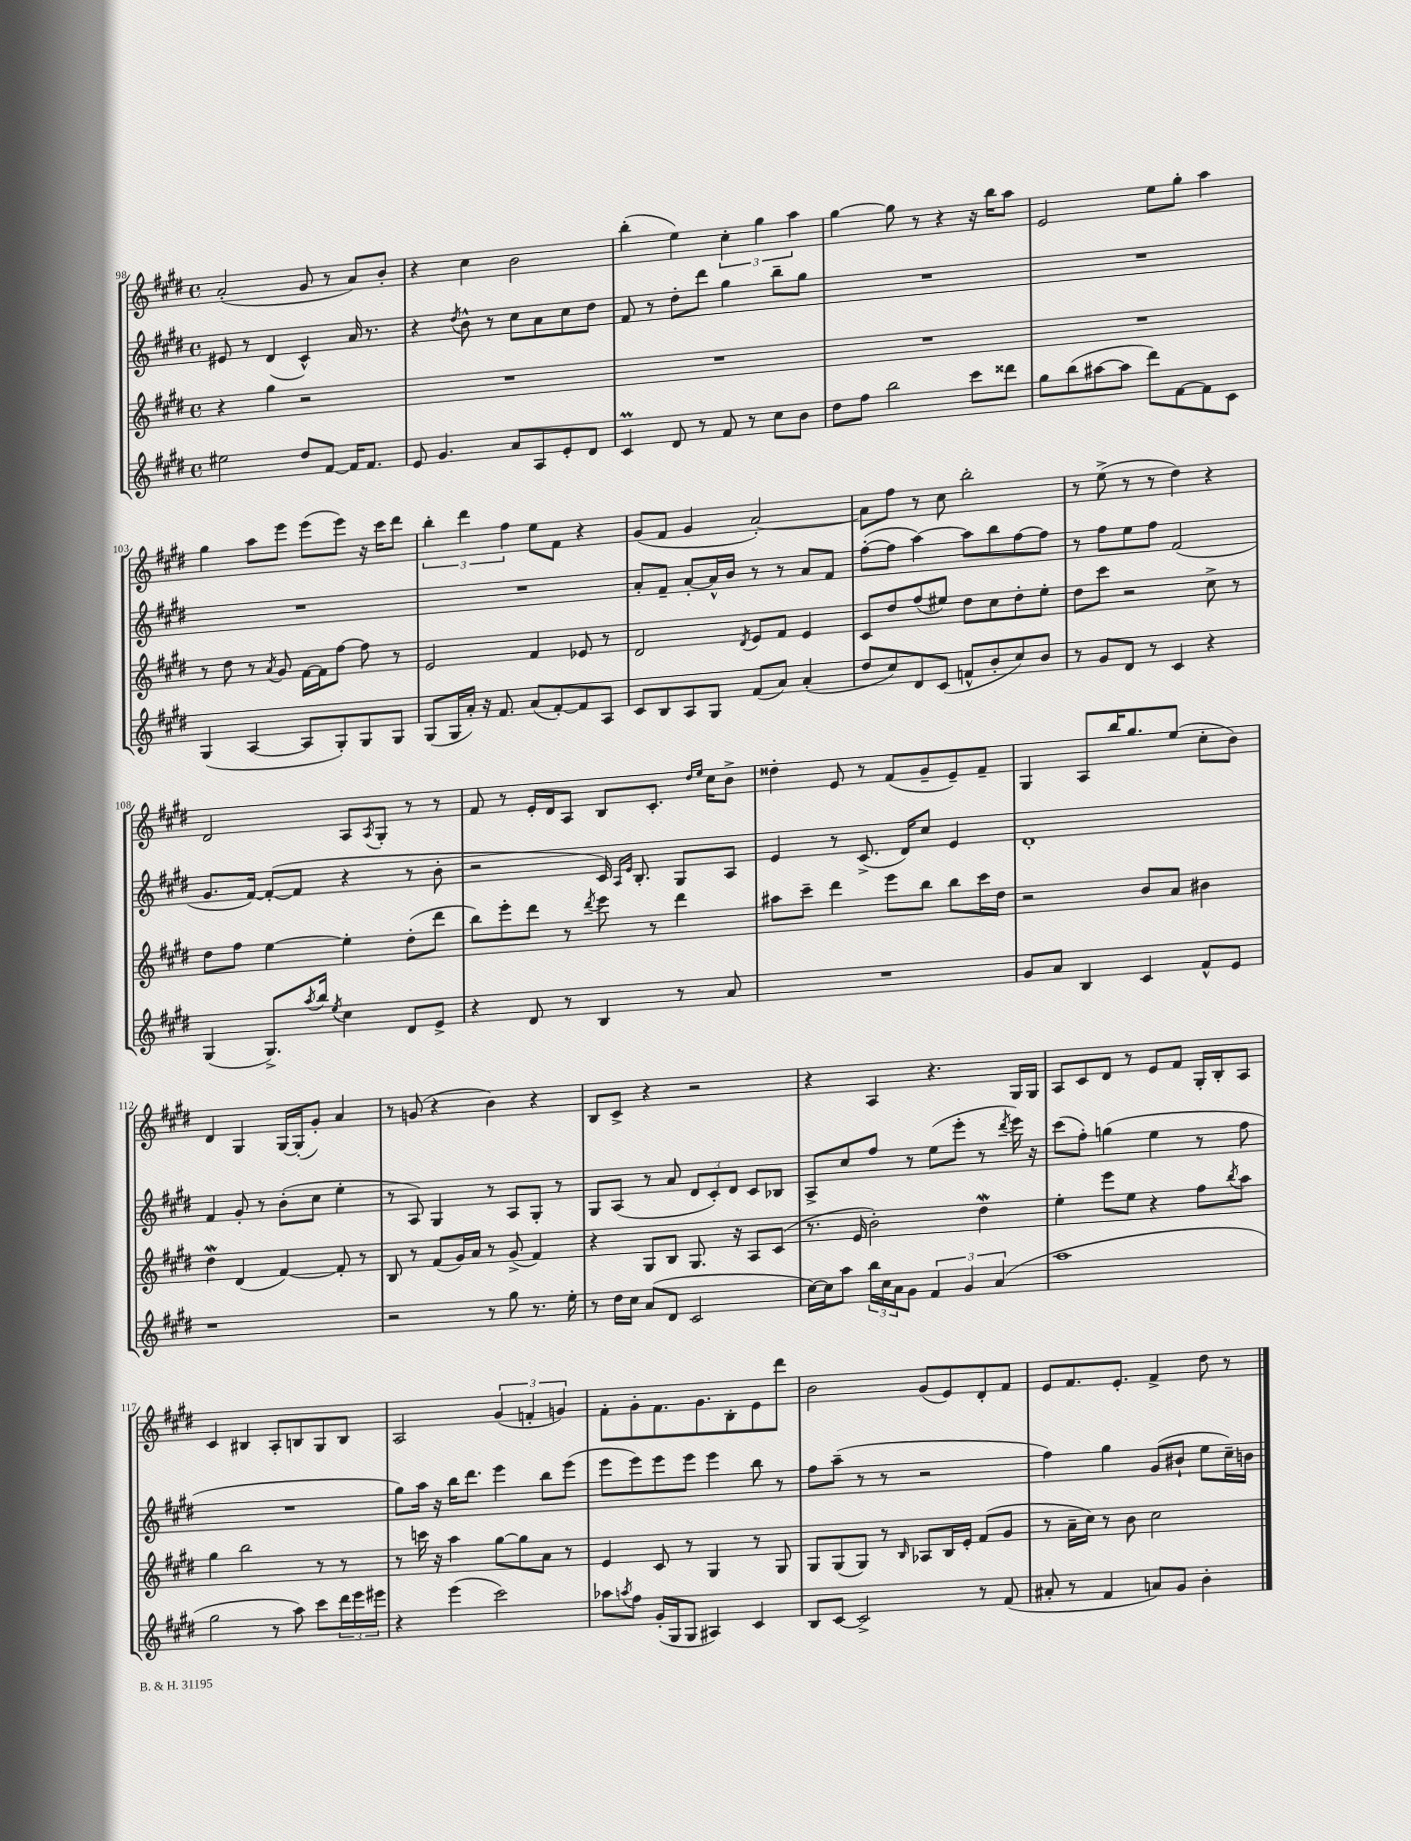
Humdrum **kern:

**kern	**kern	**kern	**kern
*part4	*part3	*part2	*part1
*staff4	*staff3	*staff2	*staff1
*clefG2	*clefG2	*clefG2	*clefG2
*k[f#c#g#d#]	*k[f#c#g#d#]	*k[f#c#g#d#]	*k[f#c#g#d#]
*M4/4	*M4/4	*M4/4	*M4/4
*met(c)	*met(c)	*met(c)	*met(c)
=98	=98	=98	=98
2ee#X\	4r	8e#X/	(2a'/
.	.	8r	.
.	4gg#\	(4d#/	.
8dd#/L	2r	4c#^^/)	8g#/
[8f#/J	.	.	8r
16f#/KL]	.	16a/	8a/L)
8.f#/J	.	8.r	.
.	.	.	8b'/J
=99	=99	=99	=99
8e/	1r	4r	4r
4.g#/	.	.	.
.	.	8qdd#/	.
.	.	8b^^\	4cc#\
.	.	8r	.
8a/L	.	8cc#\L	2b\
8A/	.	8a\	.
8e'/	.	8cc#\	.
8d#/J	.	8dd#\J	.
=100	=100	=100	=100
4c#M/	1r	8f#/	(4bb'\
.	.	8r	.
8d#/	.	8dd#'\L	4ee\)
8r	.	8ddd#\J	.
8f#/	.	4gg#\	6cc#'\
8r	.	.	.
.	.	.	6gg#\
8cc#\L	.	8bb~\L	.
.	.	.	6aa\
8b\J	.	8gg#\J	.
=101	=101	=101	=101
8dd#\L	1r	1r	[4gg#\
8ff#\J	.	.	.
2bb\	.	.	8gg#\]
.	.	.	8r
.	.	.	4r
8ccc#\L	.	.	16r
.	.	.	16bb\KL
8ddd##X\J	.	.	8aa\J
=102	=102	=102	=102
8gg#\L	1r	1r	2e/
(8bb\	.	.	.
[8aa#X\	.	.	.
8aa#\J]	.	.	.
8ddd#\L)	.	.	8ee\L
[8f#\	.	.	8gg#'\J
8f#\]	.	.	4aa\
8c#\J	.	.	.
!!LO:LB:g=z
=103	=103	=103	=103
(4G#/	8r	1r	4gg#\
.	8dd#\	.	.
[4A/	8r	.	8aa\L
.	8qa/	.	.
.	8g#/	.	8eee\J
8A/L]	[16f#\LL	.	(8eee\L
.	16f#\J]	.	.
8G#'/)	[8ff#\J	.	8eee\J)
8G#/	8ff#\]	.	16r
.	.	.	16ccc#\KL
8G#/J	8r	.	8ddd#\J
=104	=104	=104	=104
(8G#/L	2e/	1r	6bb'\
16G#/L	.	.	.
.	.	.	6ddd#\
16a'/JJ)	.	.	.
16r	.	.	.
8.f#/	.	.	.
.	.	.	6ff#\
(8a/L	4f#/	.	8ee\L
[8f#'/)	.	.	8f#\J
8f#/]	8e-X/	.	4r
8A/J	8r	.	.
=105	=105	=105	=105
8c#/L	2d#/	8a'/L	(8g#/L
8B/	.	8f#~/J	8f#/J
8A/	.	[8a'/L	4g#/
8G#/J	.	16a^^/L]	.
.	.	16b/JJ	.
.	8qd#/	.	.
(8f#/L	8e/L	8r	[2a'/)
8a/J)	8f#/J	8r	.
(4a'/	4e/	8a/L	.
.	.	8f#/J	.
=106	=106	=106	=106
8dd#/L	8c#/L	([8ff#'\L	8a\L]
8cc#/)	8dd#/	8ff#\J]	8ff#\J
8d#/	(8ff#/	[4aa\)	8r
(8c#/J	8ee#X/J)	.	8cc#\
8fn^^/L	8dd#\L	8aa\L]	2bb'\
8b'/	8cc#\	8bb\	.
8cc#/)	8dd#'\	[8ff#\	.
8b/J	8ee#'\J	8ff#\J]	.
=107	=107	=107	=107
8r	8dd#\L	8r	8r
8g#/L	8ccc#\J	8ff#\L	(8ee^\
8d#/J	2r	8ee\	8r
8r	.	8ff#\J	8r
4c#/	.	(2f#/	4dd#\)
4r	8cc#^\	.	4r
.	8r	.	.
!!LO:LB:g=z
=108	=108	=108	=108
(4G#/	8dd#\L	8.g#/L	2d#/
.	8ff#\J	.	.
.	.	[16f#/Jk)	.
8.G#^/L)	[4ee\	(8f#'/L_	.
.	.	8f#/J]	.
8qaa/	.	.	.
16bb/Jk	.	.	.
8qee/	.	.	.
4cc#\	4ee'\]	4r	8A/L
.	.	.	8qA/
.	.	.	8G#'/J
8d#/L	(8dd#'\L	8r	8r
8e^/J	8ddd#\J	8b'\	8r
=109	=109	=109	=109
4r	8bb\L)	2r	8f#/
.	8eee'\	.	8r
8d#/	8ddd#\J	.	16e'/LL
.	.	.	16d#/J
8r	8r	.	8A/J
.	8qddd#/	.	.
4B/	8eee\	16c#/)	8B/L
.	.	16qqA/LL	.
.	.	16qqe/JJ	.
.	.	8.B'/	.
.	8r	.	8.c#'/J
8r	4ddd#\	8G#/L	.
.	.	.	16qqdd#/LL
.	.	.	16qqee/JJ
.	.	.	16cc#\KL
8a/	.	8A/J	8b^\J
=110	=110	=110	=110
1r	8aa#X\L	4e/	4dd##X'\
.	8ccc#~\J	.	.
.	4ddd#\	8r	8e/
.	.	(8.c#^/	8r
.	8eee\L	.	(8f#/L
.	.	16d#/KL)	.
.	8bb\J	8cc#/J	8g#~/
.	8bb\L	4e/	8e~/)
.	16ccc#\L	.	8f#~/J
.	16dd#\JJ	.	.
=111	=111	=111	=111
8g#/L	2r	1d#'	4G#/
8a/J	.	.	.
4B/	.	.	8A/L
.	.	.	16bb/K
.	.	.	8.gg#/
4c#/	8b/L	.	.
.	8a/J	.	(8ee/J
8f#^^/L	4b#X\	.	8cc#'\L
8e/J	.	.	8b\J)
!!LO:LB:g=z
=112	=112	=112	=112
1r	4dd#W\	4f#/	4d#/
.	(4d#/	8g#'/	4G#/
.	.	8r	.
.	[4f#/)	(8b'\L	[16G#/LL
.	.	.	(16G#'/J]
.	.	8cc#\J	8g#'/J)
.	8f#'/]	4ee'\	4a/
.	8r	.	.
=113	=113	=113	=113
2r	8B/	8r	8r
.	8r	8A/)	(8gn/
.	(8f#/L	4G#/	4r
.	16g#/L)	.	.
.	16a/JJ	.	.
8r	8r	8r	4b\)
8gg#\	(8g#^/	8A/L	.
8.r	4f#/)	8G#'/J	4r
.	.	8r	.
16ee'\	.	.	.
=114	=114	=114	=114
8r	4r	8G#/L	8B/L
16dd#\LL	.	(8A/J	8c#^/J
16cc#\JJ	.	.	.
(8a/L	8G#/L	8r	4r
8d#/J	8B/J	8a/	.
2c#/	8.G#/	12d#/L	2r
.	.	12c#'/)	.
.	.	12d#/J	.
.	16r	.	.
.	8A/L	8c#/L	.
.	(8c#/J	8B-X/J	.
=115	=115	=115	=115
[16cc#\LL)	8.r	8A^/L	4r
16cc#\J]	.	.	.
8aa\J	.	8cc#/	.
.	16e/	.	.
24bb\LL	2b'\)	8ff#/J	4A/
24cc#\	.	.	.
24a\J	.	.	.
8g#\J	.	8r	.
6f#/	.	(8ee\L	4.r
.	.	8eee'\J	.
6g#/	.	.	.
.	4dd#W\	8r	.
(6a/	.	.	.
.	.	8qddd#/	.
.	.	16eee\)	16G#/LL
.	.	16r	16G#/JJ
=116	=116	=116	=116
1aa	4ee'\	(8ccc#\L	8A/L
.	.	8ff#'\J)	8c#/
.	8eee\L	(4ggn\	8d#/J
.	8ee\J	.	8r
.	4r	4ee\	8e/L
.	.	.	8f#/J
.	8ff#\L	8r	16G#'/LL
.	.	.	16B'/J
.	8qbb/	.	.
.	8aa\J	8ff#\	8A/J
!!LO:LB:g=z
=117	=117	=117	=117
2gg#\	4gg#\	1r	4c#/
.	2bb\	.	4B#X/
8r	.	.	8A'/L
8aa\)	.	.	8Bn/
8ccc#\L	8r	.	8G#/
24ddd#\L	8r	.	8B/J
24eee\	.	.	.
24eee#X\JJ	.	.	.
=118	=118	=118	=118
4r	8r	8gg#\L)	2A/
.	16cccn\	16aa\Jk	.
.	16r	16r	.
(4eee\	4aa\	16bb\KL	.
.	.	8.ddd#\J	.
2ccc#\)	[8gg#\L	4eee\	(6g#/
.	8gg#\]	.	.
.	.	.	6fn'/
.	8a\J	8bb\L	.
.	.	.	6gn/)
.	8r	(8eee\J	.
=119	=119	=119	=119
8aa-X\L	4e/	8eee\L	8f#'\L
8qaan/	.	.	.
8ff#\J	.	8eee\)	8g#'\
(16g#'/LL	8c#/	8eee\	8.f#\
16G#/J	.	.	.
8G#/J	8r	8eee\J	.
.	.	.	8.g#\
4A#X/)	4G#/	4eee\	.
.	.	.	8B'\
4c#/	8r	8bb\	8e\
.	8G#/	8r	8ddd#\J
=120	=120	=120	=120
8B/L	8G#/L	8ff#\L	2b\
[8c#/J	(8G#/	(8aa~\J	.
2c#^/]	8G#/J)	8r	.
.	8r	8r	.
.	16qqB/	.	.
.	8A-X/L	2r	(8g#/L
.	16B/L	.	8e/)
.	16e'/JJ	.	.
8r	(8f#/L	.	8d#'/
(8f#/	8g#/J	.	8f#/J
=121	=121	=121	=121
8a#X'/	8r	4ff#\)	8e/L
8r	16a~\LL	.	8.f#/
.	16cc#\JJ)	.	.
4f#/	8r	4gg#\	.
.	.	.	8.e'/J
.	8b\	.	.
8an/L)	2cc#\	(8g#/L	4f#^/
8g#/J	.	8b#X`/J	.
4b'\	.	8ee\L	8dd#\
.	.	16cc#~\L)	8r
.	.	16bn\JJ	.
==	==	==	==
*-	*-	*-	*-
